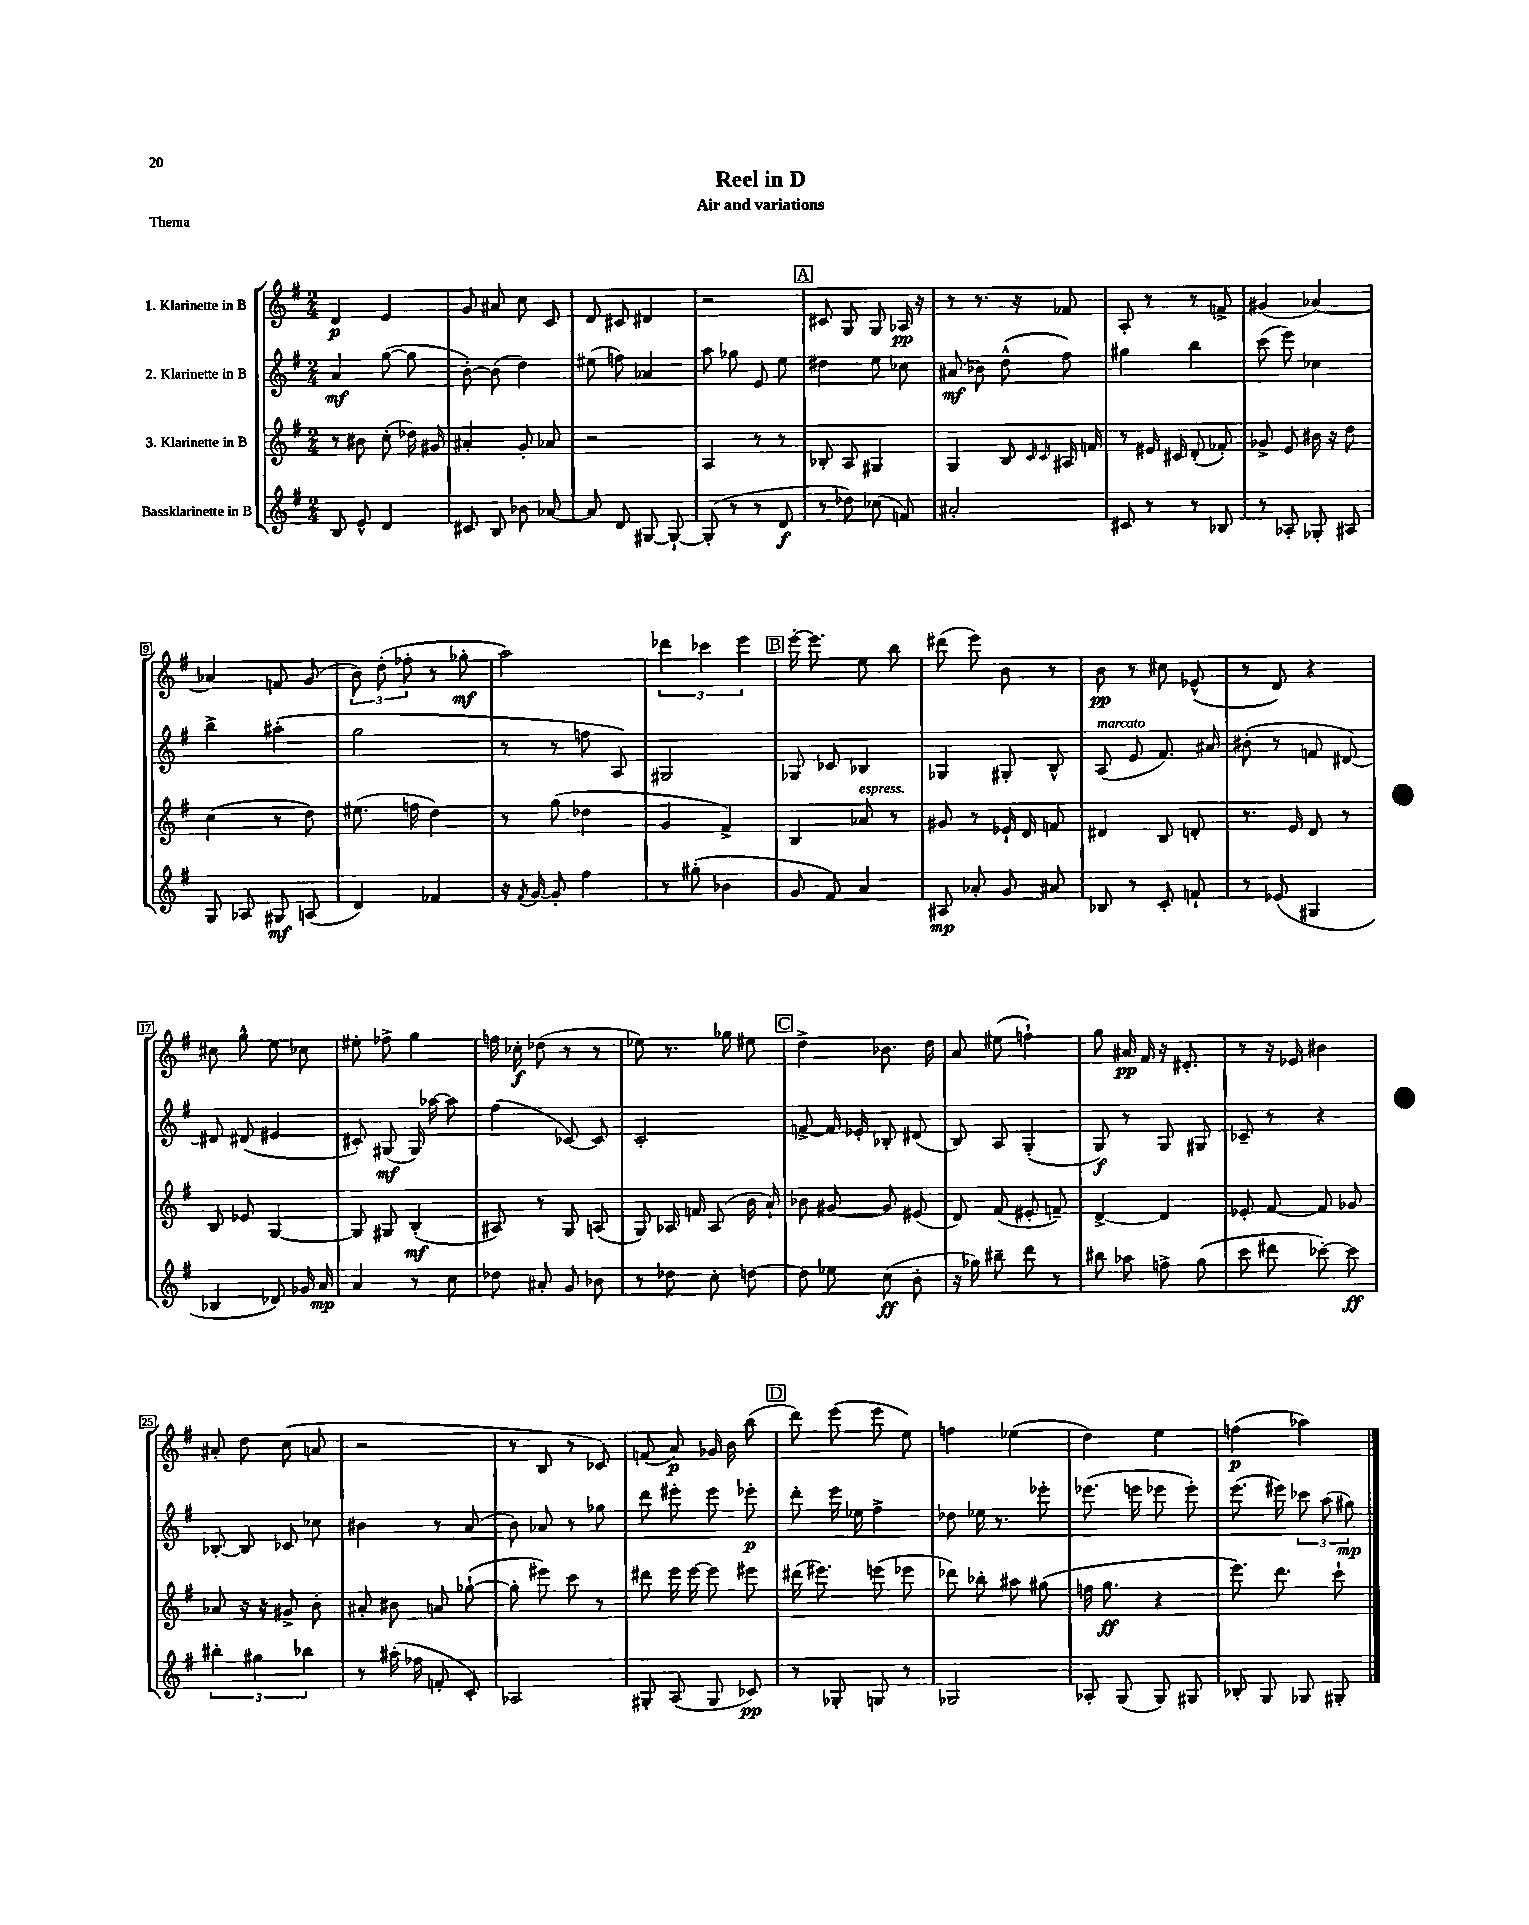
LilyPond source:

\header { title = "Reel in D" subtitle = "Air and variations" piece = "Thema" }
<<
\new StaffGroup <<
\new Staff = "s0" \with { instrumentName = "1. Klarinette in B" } {
    \clef treble \key g \major \numericTimeSignature \time 2/4
    \autoBeamOff d'4\p e'4 |
    g'8 ais'8 c''8 c'8 |
    d'8 cis'8 dis'4 |
    r2 |
    \mark \markup { \box "A" } cis'8 g8 g8 aes16\pp r16 |
    r8 r8. r16 fes'8 |
    a8-. r8 r8 f'8-> |
    gis'4( aes'4~) |
    aes'4 f'8 g'8( |
    \tuplet 3/2 { b'8) d''8-.( fes''8-. } r8 ges''8-.\mf |
    a''2) |
    \tuplet 3/2 { des'''4 ces'''4 e'''4 } |
    \mark \markup { \box "B" } e'''16~-. e'''8. e''8 b''8 |
    dis'''8( e'''8) b'8 r8 |
    b'8\pp r8 cis''8 ees'8-^( |
    r8 d'8) r4 |
    cis''8 g''8-^ e''8 ces''8 |
    eis''8-. fes''8-> g''4 |
    f''16 ces''16-.\f des''8( r8 r8 |
    ees''8) r8. ges''16 eis''8 |
    \mark \markup { \box "C" } d''4-> bes'8. d''16 |
    a'8 eis''8( f''4-!) |
    g''8 ais'16\pp fis'16 r16 dis'8.-. |
    r8 r16 ees'16 bis'4 |
    ais'8-. d''8 c''8( a'8 |
    r2 |
    r8 b8 r8 ces'8) |
    f'8( a'8\p) ges'16 b'16 b''8( |
    \mark \markup { \box "D" } d'''8) e'''8( e'''8 e''8) |
    f''4 ees''4( |
    d''4) e''4 |
    f''4\p( aes''4) \bar "|." |
}
\new Staff = "s1" \with { instrumentName = "2. Klarinette in B" } {
    \clef treble \key g \major \numericTimeSignature \time 2/4
    \autoBeamOff a'4\mf g''8~( g''8 |
    b'8~-.) b'8( d''4) |
    eis''8( f''8) aes'4 |
    a''8 ges''8 e'8 e''8 |
    \mark \markup { \box "A" } dis''4 e''8 ces''8 |
    ais'8\mf( bes'8) d''8-^( fis''8) |
    gis''4 b''4 |
    c'''8( e'''8) ces''4 |
    b''4-> ais''4-.( |
    g''2 |
    r8 r8 f''8 a8) |
    gis2 |
    \mark \markup { \box "B" } ges8 ces'8 bes4 |
    ges4 gis8-. b8-^ |
    a8^\markup { \italic "marcato" }( e'8 fis'8.) ais'16 |
    bis'8-.( r8 f'8 dis'8~) |
    dis'8 dis'8( eis'4 |
    cis'8-.) gis8\mf( gis16) aes''16~ aes''8 |
    fis''4( ces'8~) ces'8 |
    c'2-. |
    \mark \markup { \box "C" } f'8~-> f'16 ees'16-. bes8-. dis'8( |
    b8) a8 g4-.( |
    g8\f) r8 g8 gis8 |
    ces'8-- r8 r4 |
    bes8~-. bes8 ces'8 ces''8 |
    bis'4 r8 a'8( |
    b'8) aes'8 r8 ges''8 |
    d'''8 eis'''8-. eis'''8 ees'''8-.\p |
    \mark \markup { \box "D" } d'''8-. e'''16 ees''16 fis''4-> |
    des''8 ees''16 r8. ees'''8-. |
    ees'''8.( e'''16 ees'''8 ees'''8-.) |
    e'''8.( eis'''16) \tuplet 3/2 { ces'''8 a''8( gis''8\mp) } \bar "|." |
}
\new Staff = "s2" \with { instrumentName = "3. Klarinette in B" } {
    \clef treble \key g \major \numericTimeSignature \time 2/4
    \autoBeamOff r8 bis'8 c''8-.( des''16) gis'16 |
    ais'4-. g'8-. aes'8 |
    r2 |
    a4 r8 r8 |
    \mark \markup { \box "A" } bes8-. a8 gis4 |
    g4 b8 \grace { c'16 c'16 } ais16 f'16 |
    r8 eis'16 cis'16 d'8-.( fes'8-.) |
    ges'8-> e'8 bis'16 r16 d''8 |
    c''4( r8 d''8) |
    eis''8.( f''16 d''4) |
    r8 g''8( des''4 |
    g'4 fis'4->) |
    \mark \markup { \box "B" } b4 aes'8^\markup { \italic "espress." } r8 |
    gis'8 r8 ees'16-! d'16 f'8 |
    dis'4 b8 d'8-. |
    r8. e'16 d'8 r8 |
    b8 ees'8 g4~ |
    g8 gis8 b4-.\mf( |
    ais8) r8 g8 a8( |
    g8) aes16 f'16 aes8( b'16 a'16-!) |
    \mark \markup { \box "C" } bes'8 gis'8~ gis'8 eis'8( |
    d'8) fis'8( eis'8-. f'8--) |
    d'4~-> d'4 |
    ees'8-. fis'8~ fis'8 ges'8 |
    aes'8 r16 r16 gis'8-> b'8-. |
    ais'8-. bis'8 a'8 ges''8~-!( |
    ges''8-. eis'''8) c'''8 r8 |
    dis'''8 e'''16 e'''16~ e'''8 eis'''8 |
    \mark \markup { \box "D" } dis'''16( eis'''8.) e'''8( ees'''8 |
    des'''8) bes''8-. ais''8 gis''8( |
    f''16 g''8.\ff r4 |
    e'''8.) d'''8. c'''8-! \bar "|." |
}
\new Staff = "s3" \with { instrumentName = "Bassklarinette in B" } {
    \clef treble \key g \major \numericTimeSignature \time 2/4
    \autoBeamOff b8 e'8-^ d'4 |
    cis'8 b8 bes'8 aes'8~ |
    aes'8 d'8 gis8~ gis8~-! |
    gis8-.( r8 r8 d'8\f |
    \mark \markup { \box "A" } r8 des''8) ces''8( f'8) |
    ais'2-. |
    cis'8 r8 r8 bes8 |
    r8 aes8-. ges8-. ais8 |
    g8 aes8 gis8\mf a8( |
    d'4) fes'4 |
    r16 \acciaccatura { fis'8 } g'16~ g'8-. fis''4 |
    r8 gis''8-.( bes'4 |
    \mark \markup { \box "B" } g'8 fis'8) a'4 |
    ais8\mp aes'8-. g'8 ais'8 |
    bes8 r8 c'8-. f'8-! |
    r8 ees'8( gis4 |
    bes4 des'8) ges'16 a'16\mp |
    a'4 r8 c''8 |
    des''8 ais'8-. g'8 bes'8 |
    r8 des''8 c''8-. d''8~ |
    \mark \markup { \box "C" } d''8 ees''8 c''8\ff( b'8-. |
    r16 ges''16) bis''8-- d'''8 r8 |
    bis''8 aes''8 f''8-> g''8( |
    c'''8 dis'''8 ces'''8~-.) ces'''8\ff |
    \tuplet 3/2 { bis''4-. gis''4 bes''4 } |
    r8 ais''16-.( fes''16 f'8-. c'8-.) |
    aes2 |
    gis8-. a8( gis8 ces'8\pp) |
    \mark \markup { \box "D" } r8 ges8-. g8 r8 |
    ges2 |
    aes8-. g8( g8) gis8 |
    bes8-. g8 ges8 gis8-. \bar "|." |
}
>>
>>
\layout { \context { \Score \override BarNumber.stencil = #(make-stencil-boxer 0.1 0.3 ly:text-interface::print) } }
